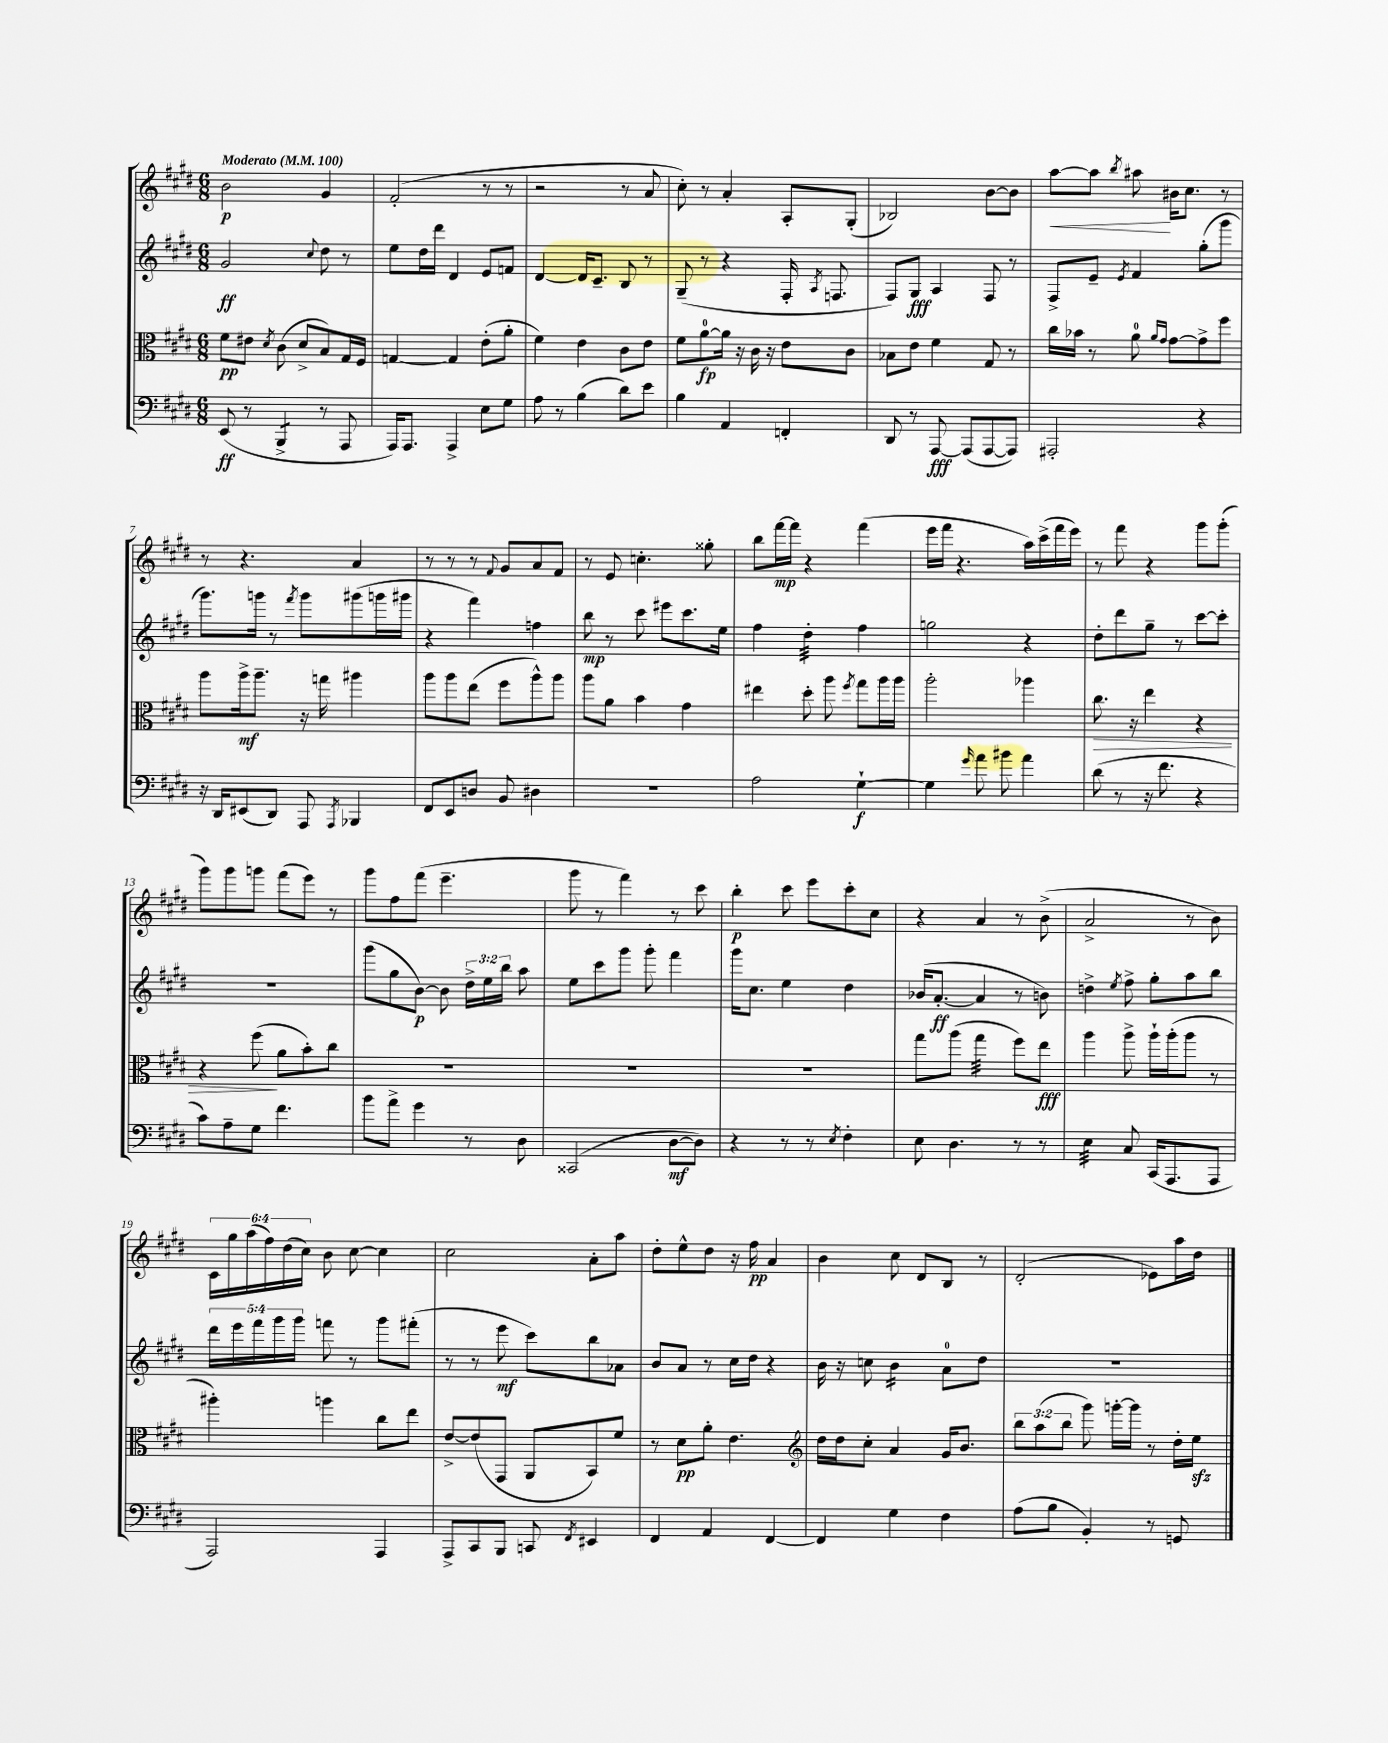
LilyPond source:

<<
\new StaffGroup <<
\new Staff = "s0" {
    \clef treble \key e \major \numericTimeSignature \time 6/8 \override Staff.TupletNumber.text = #tuplet-number::calc-fraction-text \tempo "Moderato" 4 = 100
    \autoBeamOff b'2\p gis'4 |
    fis'2-.( r8 r8 |
    r2 r8 a'8 |
    cis''8-.) r8 a'4-. a8[-. gis8]-.( |
    bes2) b'8[~ b'8] |
    a''8[~\< a''8] \acciaccatura { b''8 } ais''8\! bis'16[ cis''8.] r8 |
    r8 r4. a'4 |
    r8 r8 r8 \appoggiatura { fis'8 } gis'8[ a'8 fis'8] |
    r8 e'8 c''4.-. gisis''8-. |
    b''8[ fis'''16~\mp fis'''16] r4 fis'''4( |
    e'''16[ fis'''16] r4. a''16[) cis'''16->( fis'''16 e'''16]) |
    r8 fis'''8 r4 gis'''8[ gis'''8]-.( |
    gis'''8[) gis'''8 g'''8] fis'''8[( e'''8]) r8 |
    gis'''8[ fis''8 fis'''8]( e'''4.-- |
    gis'''8 r8 fis'''4) r8 cis'''8 |
    b''4-.\p cis'''8 e'''8[ cis'''8-. cis''8] |
    r4 a'4 r8 b'8->( |
    a'2-> r8 b'8) |
    \tuplet 6/4 { cis'16[ gis''16 a''16( fis''16) dis''16( cis''16]) } b'8 cis''8~ cis''4 |
    cis''2 a'8[-. a''8] |
    dis''8[-. e''8-^ dis''8] r16 fis''16\pp a'4 |
    b'4 cis''8 dis'8[ b8] r8 |
    dis'2-.( ees'8[) a''16 dis''16] \bar "|." |
}
\new Staff = "s1" {
    \clef treble \key e \major \numericTimeSignature \time 6/8 \override Staff.TupletNumber.text = #tuplet-number::calc-fraction-text
    \autoBeamOff gis'2\ff \appoggiatura { cis''8 } dis''8 r8 |
    e''8[ dis''16 dis'''16] dis'4 e'8[ f'8] |
    dis'4~ dis'16[ cis'8.]-- b8 r8 |
    gis8--( r8 r4 fis16-. \acciaccatura { a8 } f8. |
    fis8[) gis8]\fff a4 fis8 r8 |
    fis8[-> e'8]-- \acciaccatura { e'8 } fis'4 gis''8[-.( gis'''8] |
    gis'''8.[) g'''16] r8 \acciaccatura { fis'''8 } g'''8[ gis'''8( g'''16 gis'''16] |
    r4 fis'''4) f''4 |
    b''8\mp r8 cis'''8 eis'''8[ cis'''8. e''16] |
    fis''4 dis''4:32-. fis''4 |
    g''2 r4 |
    dis''8[-. dis'''8 gis''8]-- r8 cis'''8[~ cis'''8]-. |
    R2. |
    gis'''8[( gis''8 b'8]~\p) b'8 \tuplet 3/2 { dis''16[-> e''16 b''16] } a''8 |
    e''8[ cis'''8 gis'''8] gis'''8-. fis'''4 |
    gis'''16[ cis''8.] e''4 dis''4 |
    bes'16[( a'8.]~-.\ff a'4 r8 b'8) |
    d''4-> \acciaccatura { e''8 } fis''8-> gis''8[-. a''8 b''8] |
    \tuplet 5/4 { dis'''16[ e'''16 fis'''16 gis'''16 gis'''16] } f'''8 r8 gis'''8[ fis'''8]-.( |
    r8 r8 e'''8\mf cis'''8[) b''8 aes'8] |
    b'8[ a'8] r8 cis''16[ dis''16] r4 |
    b'16 r16 c''8 b'4:16 a'8[-0 dis''8] |
    R2. \bar "|." |
}
\new Staff = "s2" {
    \clef alto \key e \major \numericTimeSignature \time 6/8 \override Staff.TupletNumber.text = #tuplet-number::calc-fraction-text
    \autoBeamOff fis'8[\pp eis'8] \acciaccatura { dis'8 } cis'8( dis'8[-> b8) gis16 fis16] |
    g4~ g4 e'8[-.( a'8]-. |
    fis'4) e'4 cis'8[ e'8] |
    fis'8[ a'8-0~\fp a'16] r16 cis'16 r16 e'8[ cis'8] |
    bes8[ e'8] fis'4 gis8 r8 |
    cis''16[ bes'16] r8 a'8-0 \grace { a'16[ gis'16] } gis'8[~ gis'8-> fis''8] |
    a''8[ a''16->\mf a''8.]-- r16 g''16 ais''4 |
    a''8[ a''8 e''8]( fis''8[ a''8-^) a''8] |
    a''8[ a'8] b'4 gis'4 |
    eis''4 dis''8-. a''8 \acciaccatura { fis''8 } gis''8[ a''16 a''16] |
    a''2-. aes''4 |
    cis''8.\> r16 e''4 r4 |
    r4 fis''8\!( a'8[ b'8-.) cis''8] |
    R2. |
    R2. |
    R2. |
    gis''8[ a''8]( gis''4:32 fis''8[) e''8]\fff |
    a''4 a''8-> a''16[-! a''16-.( a''8] r8 |
    ais''4-.) a''4 cis''8[ e''8] |
    e'8[~-> e'8( gis,8] a,8[ b,8) fis'8] |
    r8 dis'8[\pp a'8]-. e'4. |
    \clef treble dis''16[ dis''16 cis''8]-. a'4 gis'16[ b'8.] |
    \tuplet 3/2 { b''8[ a''8( b''8] } gis'''8) g'''16[~-. g'''16] r8 dis''16[-. e''16]\sfz \bar "|." |
}
\new Staff = "s3" {
    \clef bass \key e \major \numericTimeSignature \time 6/8
    \autoBeamOff e,8\ff( r8 b,,4:8-> r8 a,,8 |
    a,,16[) a,,8.] a,,4-> e8[ gis8] |
    a8 r8 b4( dis'8[) e'8] |
    b4 a,4 f,4-. |
    dis,8 r8 a,,8~\fff a,,8[( a,,8~ a,,8]) |
    ais,,2-. r4 |
    r16 dis,16[ eis,8( dis,8]) a,,8 \acciaccatura { a,,8 } bes,,4 |
    fis,8[ e,8 d8] b,8 dis4 |
    R2. |
    a2 gis4~-!\f |
    gis4 \grace { gis'16 } a'8 bis'8 a'4 |
    dis'8( r8 r16 fis'8. r4 |
    cis'8[) a8-- gis8] fis'4. |
    b'8[ a'8]-> gis'4 r8 dis8 |
    cisis,2( dis8[~\mf dis8]) |
    r4 r8 r8 \acciaccatura { e8 } fis4-. |
    e8 dis4. r8 r8 |
    e4:32 cis8 cis,16[( a,,8. a,,8] |
    a,,2) a,,4 |
    a,,8[-> cis,8 b,,8] c,8 \acciaccatura { fis,8 } eis,4 |
    fis,4 a,4 fis,4~ |
    fis,4 gis4 fis4 |
    a8[( b8] b,4-.) r8 g,8 \bar "|." |
}
>>
>>
